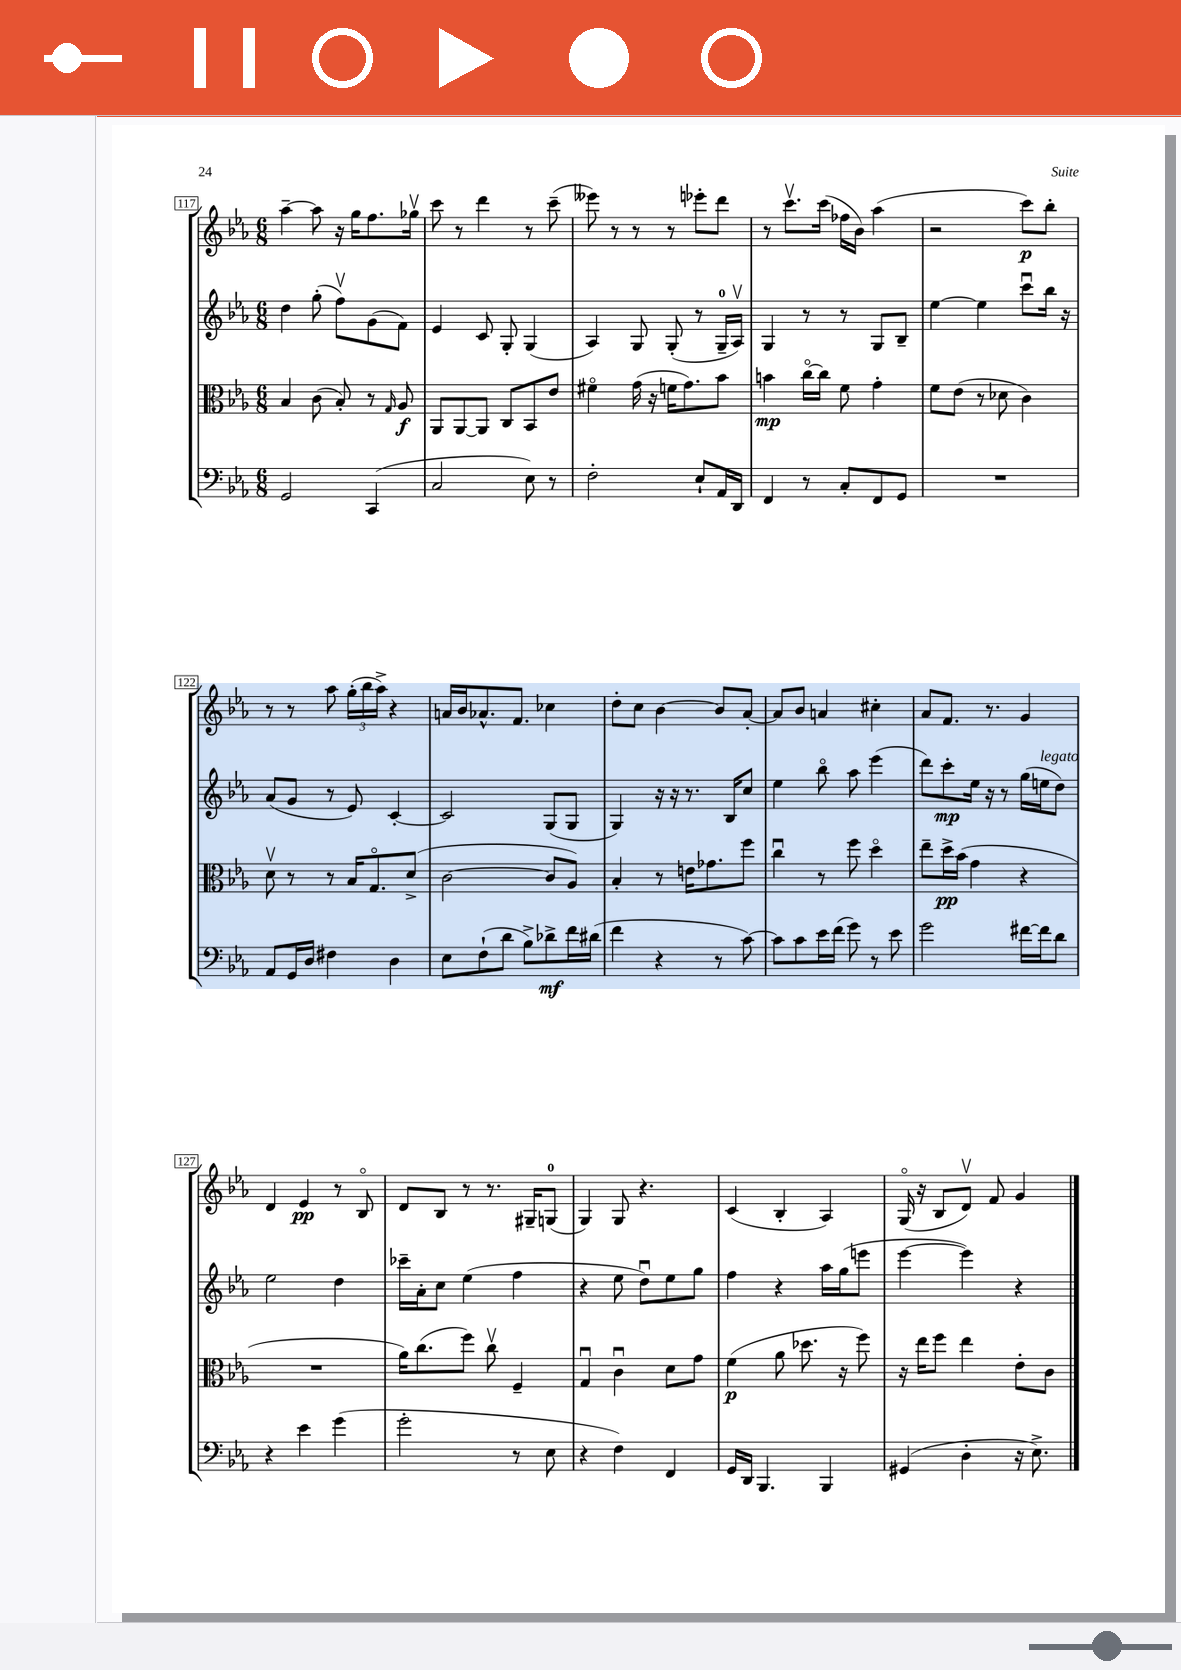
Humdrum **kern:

**kern	**dynam	**kern	**dynam	**kern	**dynam	**kern	**dynam
*part4	*part4	*part3	*part3	*part2	*part2	*part1	*part1
*staff4	*staff4	*staff3	*staff3	*staff2	*staff2	*staff1	*staff1
*clefF4	*	*clefC3	*	*clefG2	*	*clefG2	*
*k[b-e-a-]	*	*k[b-e-a-]	*	*k[b-e-a-]	*	*k[b-e-a-]	*
*M6/8	*	*M6/8	*	*M6/8	*	*M6/8	*
=117	=117	=117	=117	=117	=117	=117	=117
2GG/	.	4B-/	.	4dd\	.	[4aa-~\	.
.	.	(8c\	.	(8gg'\	.	8aa-\]	.
.	.	8B-'/)	.	8ffv\L)	.	16r	.
.	.	.	.	.	.	16gg\KL	.
(4CC/	.	8r	.	(8g\	.	8.ff\	.
.	.	16qqG/	.	.	.	.	.
.	.	8A-/	f	8f\J)	.	.	.
.	.	.	.	.	.	16gg-Xv\Jk	.
=118	=118	=118	=118	=118	=118	=118	=118
2C/	.	8AA-/L	.	4e-/	.	8ccc\	.
.	.	[8AA-/	.	.	.	8r	.
.	.	8AA-/J]	.	8c/	.	4ddd\	.
.	.	8C/L	.	8G'/	.	.	.
8E-\)	.	8BB-/	.	(4G/	.	8r	.
8r	.	8e-/J	.	.	.	(8ccc~\	.
=119	=119	=119	=119	=119	=119	=119	=119
2F'\	.	4f#X\	.	4A-/)	.	8eee--X\)	.
.	.	.	.	.	.	8r	.
.	.	(16g\	.	8G/	.	8r	.
.	.	16r	.	.	.	.	.
.	.	16fn\KL	.	(8G'/	.	8r	.
.	.	8.g\)	.	.	.	.	.
8E-`/L	.	.	.	8r	.	8eee-X'\L	.
16AA-/L	.	8b-\J	.	16G~/LL	.	8ddd\J	.
16DD/JJ	.	.	.	16A-v/JJ)	.	.	.
=120	=120	=120	=120	=120	=120	=120	=120
4FF/	.	4bn\	mp	4G/	.	8r	.
.	.	.	.	.	.	8.cccv\L	.
8r	.	[16cc\LL	.	8r	.	.	.
.	.	16cc\JJ]	.	.	.	(16ccc\Jk	.
8C'/L	.	8f\	.	8r	.	16ff-X\LL	.
.	.	.	.	.	.	16b-\JJ)	.
8FF/	.	4g'\	.	8G/L	.	(4aa-\	.
8GG/J	.	.	.	8B-~/J	.	.	.
=121	=121	=121	=121	=121	=121	=121	=121
2.r	.	8f\L	.	[4ee-\	.	2r	.
.	.	(8e-\J	.	.	.	.	.
.	.	8r	.	4ee-\]	.	.	.
.	.	8d-X\	.	.	.	.	.
.	.	4c\)	.	8cccu\L	.	8ccc\L)	p
.	.	.	.	16bb-\Jk	.	8bb-'\J	.
.	.	.	.	16r	.	.	.
!!LO:LB:g=z
=122	=122	=122	=122	=122	=122	=122	=122
8AA-/L	.	8dv\	.	(8a-/L	.	8r	.
16GG/L	.	8r	.	8g/J	.	8r	.
16D/JJ	.	.	.	.	.	.	.
4F#X\	.	8r	.	8r	.	8aa-\	.
.	.	16B-/KL	.	8e-/)	.	(24gg'\LL	.
.	.	.	.	.	.	24bb-\	.
.	.	8.G/	.	.	.	.	.
.	.	.	.	.	.	24aa-^\JJ)	.
4D\	.	.	.	[4c'/	.	4r	.
.	.	(8d^/J	.	.	.	.	.
=123	=123	=123	=123	=123	=123	=123	=123
8E-\L	.	[2c\	.	2c/]	.	16an/LL	.
.	.	.	.	.	.	16b-/J	.
(8F`\	.	.	.	.	.	8.a-X^^/	.
8d\J	.	.	.	.	.	.	.
.	.	.	.	.	.	8.f/J	.
8B-^\L)	.	.	.	.	.	.	.
8d-X^\	mf	8c/L]	.	(8G/L	.	4cc-X\	.
16f\L	.	8A-/J)	.	8G/J	.	.	.
(16d#X\JJ	.	.	.	.	.	.	.
=124	=124	=124	=124	=124	=124	=124	=124
4f\	.	4B-'/	.	4G/)	.	8dd'\L	.
.	.	.	.	.	.	8cc\J	.
4r	.	8r	.	16r	.	[4b-\	.
.	.	.	.	16r	.	.	.
.	.	16en\KL	.	8.r	.	.	.
.	.	8.g-X\	.	.	.	.	.
8r	.	.	.	.	.	8b-/L]	.
.	.	.	.	16B-/KL	.	.	.
[8c\)	.	8ff\J	.	8cc/J	.	[8a-'/J	.
=125	=125	=125	=125	=125	=125	=125	=125
8c\L]	.	4ccu\	.	4ee-\	.	8a-/L]	.
8c\	.	.	.	.	.	8b-/J	.
16e-\L	.	8r	.	8bb-\	.	4an/	.
(16f\JJ	.	.	.	.	.	.	.
8g\)	.	8ff\	.	8aa-\	.	.	.
8r	.	4dd\	.	(4eee-\	.	4cc#X'\	.
8e-\	.	.	.	.	.	.	.
=126	=126	=126	=126	=126	=126	=126	=126
2g\	.	8ee-~\L	.	8ddd\L)	.	8a-/L	.
.	.	16dd^\L	pp	8ccc'\	mp	8.f/J	.
.	.	(16b-\JJ	.	.	.	.	.
.	.	4g\	.	16ee-\Jk	.	.	.
.	.	.	.	16r	.	8.r	.
.	.	.	.	8r	.	.	.
[16f#X\LL	.	4r	.	(16gg\LL	.	4g/	.
!	!	!	!	!LO:TX:a:i:t=legato	!	!	!
16f#\J]	.	.	.	16een\J	.	.	.
8d\J	.	.	.	8dd\J)	.	.	.
!!LO:LB:g=z
=127	=127	=127	=127	=127	=127	=127	=127
4r	.	2.r	.	2ee-\	.	4d/	.
4e-\	.	.	.	.	.	4e-/	pp
(4g\	.	.	.	4dd\	.	8r	.
.	.	.	.	.	.	8B-/	.
=128	=128	=128	=128	=128	=128	=128	=128
2g'\	.	16a-\KL)	.	16ccc-X~\LL	.	8d/L	.
.	.	(8.cc\	.	16a-'\J	.	.	.
.	.	.	.	8cc\J	.	8B-/J	.
.	.	8ff\J)	.	(4ee-\	.	8r	.
.	.	8ccv\	.	.	.	8.r	.
8r	.	4F~/	.	4ff\	.	.	.
.	.	.	.	.	.	16G#X~/KL	.
8E-\	.	.	.	.	.	(8Gn/J	.
=129	=129	=129	=129	=129	=129	=129	=129
4r	.	4Gu/	.	4r	.	4G/)	.
4F\)	.	4cu\	.	8ee-\	.	8G/	.
.	.	.	.	8ddu\L)	.	4.r	.
4FF/	.	8d\L	.	8ee-\	.	.	.
.	.	8g\J	.	8gg\J	.	.	.
=130	=130	=130	=130	=130	=130	=130	=130
16GG/LL	.	(4f\	p	4ff\	.	(4c/	.
16DD/JJ	.	.	.	.	.	.	.
4.BBB-/	.	.	.	.	.	.	.
.	.	8a-\	.	4r	.	4B-'/	.
.	.	8.dd-X\	.	.	.	.	.
4BBB-/	.	.	.	16aa-\LL	.	4A-/)	.
.	.	16r	.	(16gg\J	.	.	.
.	.	8ff\)	.	8eeen\J	.	.	.
=131	=131	=131	=131	=131	=131	=131	=131
(4GG#X/	.	16r	.	[4eee-\	.	(16G/	.
.	.	16ee-\KL	.	.	.	16r	.
.	.	8ff\J	.	.	.	8B-/L	.
4D'\	.	4ee-\	.	4eee-\])	.	8dv/J)	.
.	.	.	.	.	.	8f/	.
16r	.	8e-'\L	.	4r	.	4g/	.
8.E-^\)	.	.	.	.	.	.	.
.	.	8c\J	.	.	.	.	.
==	==	==	==	==	==	==	==
*-	*-	*-	*-	*-	*-	*-	*-
